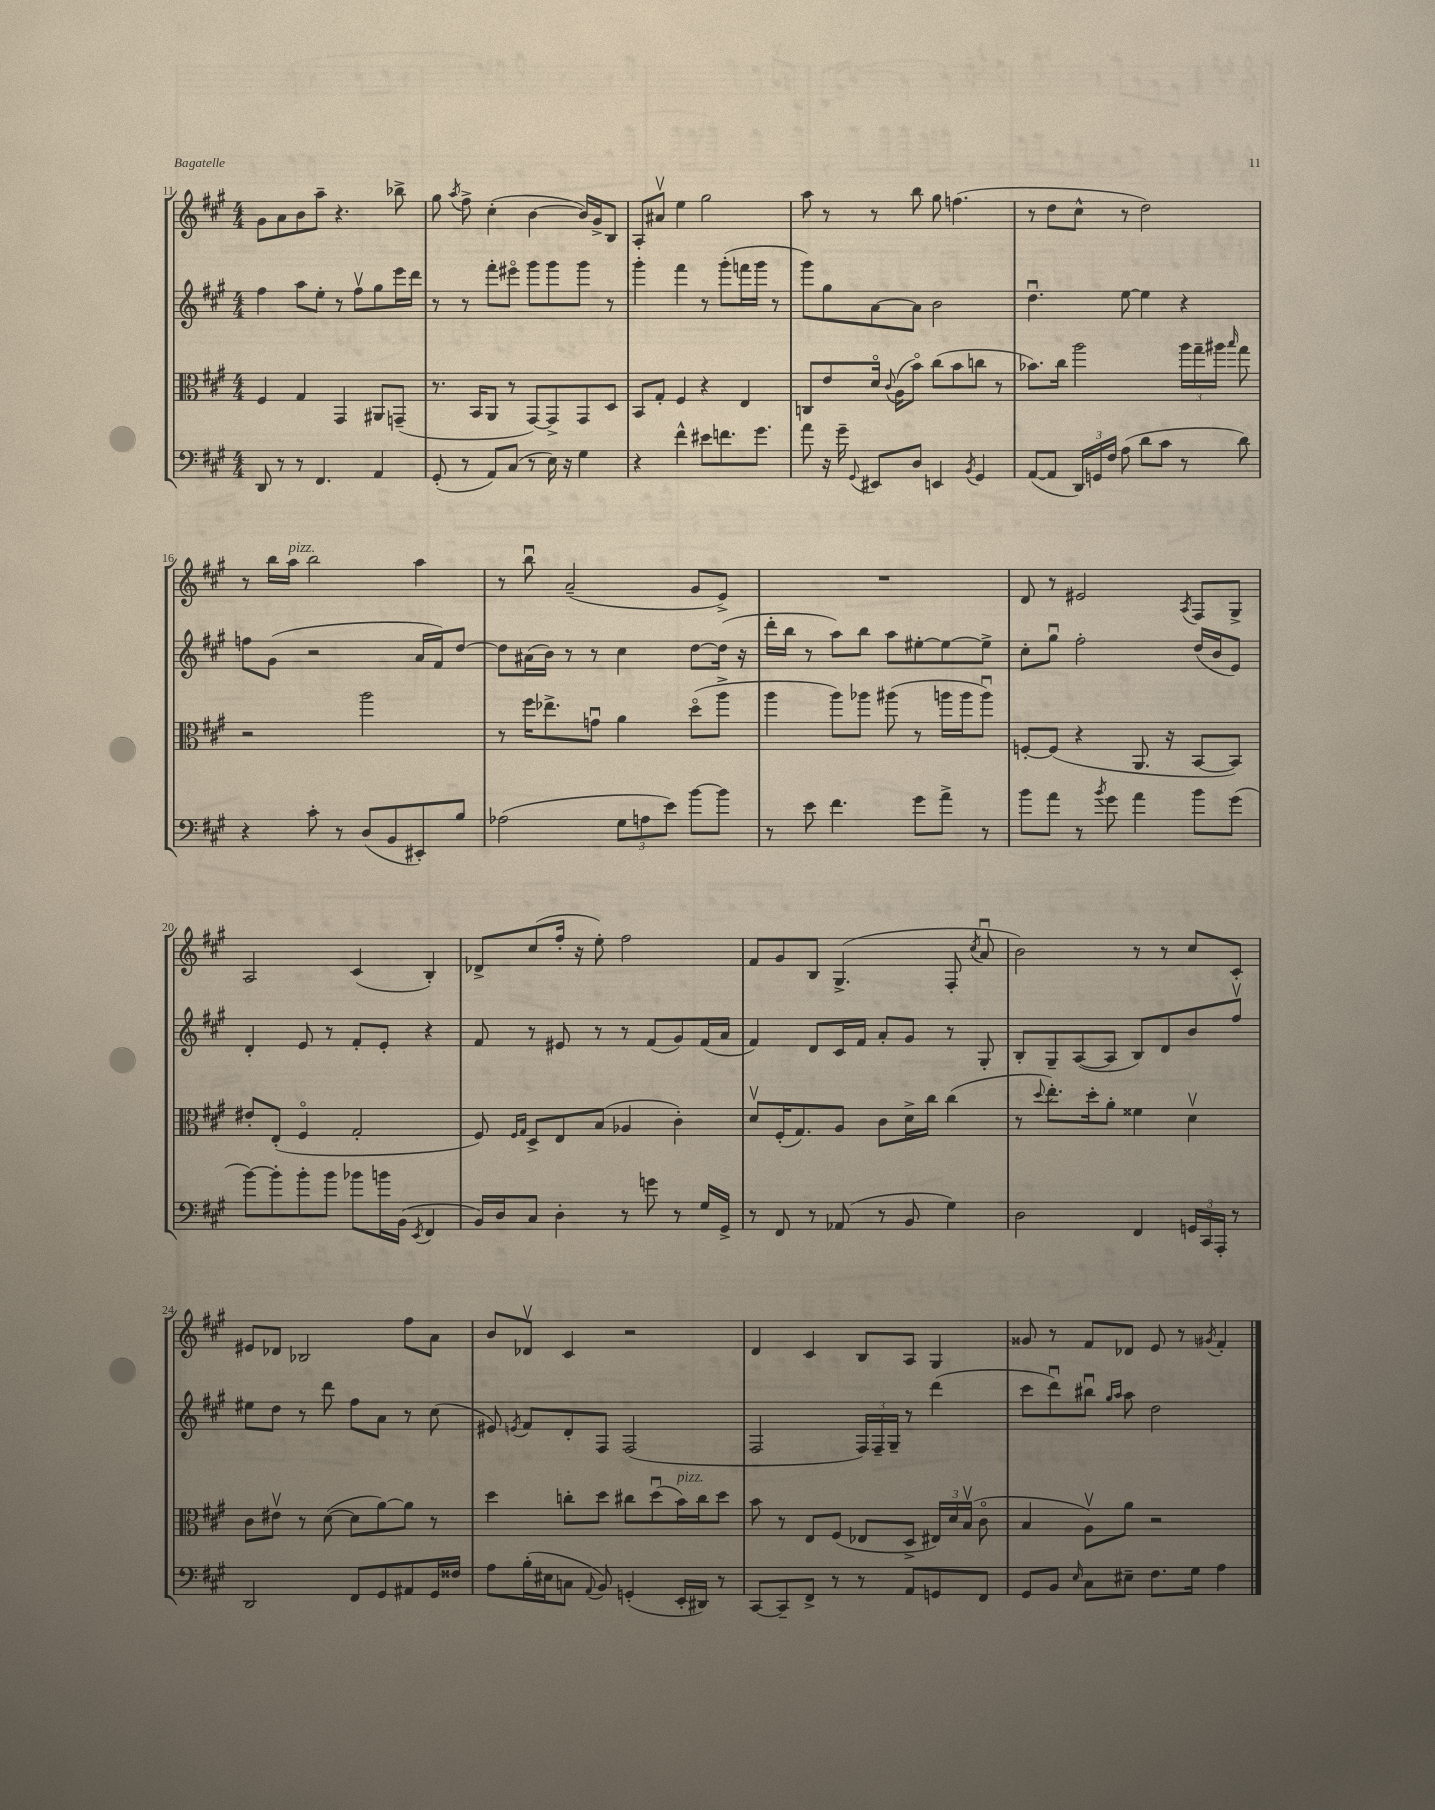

**kern	**kern	**kern	**kern
*part4	*part3	*part2	*part1
*staff4	*staff3	*staff2	*staff1
*clefF4	*clefC3	*clefG2	*clefG2
*k[f#c#g#]	*k[f#c#g#]	*k[f#c#g#]	*k[f#c#g#]
*M4/4	*M4/4	*M4/4	*M4/4
=11	=11	=11	=11
8DD/	4F#/	4ff#\	8g#\L
8r	.	.	8a\
8r	4G#/	8aa\L	8b\
4.FF#/	.	8ee'\J	8aa~\J
.	4GG#/	8r	4.r
.	.	8ff#v\L	.
4AA/	8AA#X/L	8gg#\	.
.	(8GGn~/J	16eee\L	8bb-X^\
.	.	16ddd\JJ	.
=12	=12	=12	=12
(8GG#'/	8.r	8r	8gg#\
.	.	.	8qaa/
8r	.	8r	8ff#^\
.	16BB/KL	.	.
8AA/L)	8AA/J	8fff#'\L	(4cc#'\
(8C#/J	8r	8eee#X\J	.
8r	[8GG#/L)	8ggg#\L	[4b\
16E\)	8GG#^/]	8ggg#\	.
16r	.	.	.
4G#\	8GG#/	8ggg#\J	16b/LL])
.	.	.	16g#^/J
.	8D/J	8r	8B/J
=13	=13	=13	=13
4r	8BB/L	4ggg#'\	8A'/L
.	8G#'/J	.	8a#Xv/J
4f#^^\	4F#/	4fff#\	4ee\
8e#X\L	4r	8r	2gg#\
8.fn\	.	(8ggg#'\L	.
.	4E/	16fffn\L	.
8.g#\J	.	16ggg#\JJ	.
.	.	8r	.
=14	=14	=14	=14
8a\	8Cn/L	8ggg#\L)	8aa\
16r	8e/	8gg#\	8r
16g#~\	.	.	.
8qqGG#/	.	.	.
8EE#X/L	16d/Jk	[8a\	8r
.	8qqc#/	.	.
.	(16A\KL	.	.
8D/J	8b\J)	8a\J]	8bb\
4EEn/	(8cc#\L	2b\	8gg#\
.	8b\	.	(4.ffn\
8qBB/	.	.	.
4GG#/	8ccn\J	.	.
.	8r	.	.
=15	=15	=15	=15
([8AA/L	8.b-X\L)	4.ddu\	8r
8AA/J]	.	.	8dd\L
.	16cc#\Jk	.	.
24DD/LL)	2aa\	.	8cc#^^\J
24GGn/	.	.	.
24F#/JJ	.	.	.
(8A\	.	[8ee\	8r
8d\L	.	4ee\]	2dd\)
8c#\J	.	.	.
8r	24aa\LL	4r	.
.	24gg#~\	.	.
.	24aa#X\JJ	.	.
.	16qqbb/	.	.
8d\)	8gg#\	.	.
!!LO:LB:g=z
=16	=16	=16	=16
4r	2r	8ffn\L	8r
.	.	(8g#\J	16bb\LL
!	!	!	!LO:TX:a:i:t=pizz.
.	.	.	16aa\JJ
8c#'\	.	2r	2bb\
8r	.	.	.
(8D/L	2aa\	.	.
8BB/	.	.	.
8EE#X'/)	.	16a/LL	4aa\
.	.	16f#/J)	.
8B/J	.	[8dd/J	.
=17	=17	=17	=17
(2A-X\	8r	8dd\L]	8r
.	16ff#\KL	(16a#X\L	8bbu\
.	8.ee-X^\	16b\JJ)	.
.	.	8r	(2a~/
.	8gnu\J	8r	.
12G#\L	4a\	4cc#\	.
12An\	.	.	.
12e\J)	.	.	.
[8b\L	(8dd\L	[8dd\L	8g#/L
8b\J]	8aa^\J	(16dd\Jk]	8e^/J)
.	.	16r	.
=18	=18	=18	=18
8r	4aa\	16ddd'\LL	1r
.	.	16bb\JJ	.
8e\	.	8r	.
4.f#\	8aa\L)	8aa\L)	.
.	8aa-X\J	8bb\J	.
.	(8aa#X\	8aa\L	.
8g#\L	8r	[8ee#X'\	.
8a^\J	16aan\LL	8ee#\_	.
.	16aa\J	.	.
8r	8aau\J)	8ee#^\J]	.
=19	=19	=19	=19
8b\L	[8Fn'/L	8cc#'\L	8d/
8a\J	(8F/J]	8gg#u\J	8r
8r	4r	2ff#'\	2e#X/
8qb/	.	.	.
8g#\	.	.	.
4a\	8.AA/	.	.
.	16r	.	.
.	.	.	8qA/
8b\L	[8BB/L	(16dd/LL	8F#/L
.	.	16b/J	.
(8g#\J	8BB/J])	8e/J)	8G#^/J
!!LO:LB:g=z
=20	=20	=20	=20
[8b\L)	8e#X'/L	4d'/	2A/
8b'\]	(8E'/J	.	.
8b'\	4F#/	8e/	.
8b\J	.	8r	.
8b-X\L	2G#'/	8f#'/L	(4c#/
16bn\L	.	8e'/J	.
(16BB\JJ	.	.	.
8qEE/	.	.	.
4FF#/	.	4r	4B'/)
=21	=21	=21	=21
16BB/LL)	8F#/)	8f#/	8d-X^/L
16D/J	.	.	.
.	16qqF#/LL	.	.
.	16qqG#/JJ	.	.
8C#/J	8D^/L	8r	(8cc#/
4D'\	8E/	8e#X/	16ff#'/Jk
.	.	.	16r
.	(8B/J	8r	8ee'\)
8r	4A-X/	8r	2ff#\
8gn\	.	(8f#/L	.
8r	4c#'\)	8g#/)	.
16G#/LL	.	(16f#/L	.
16GG#^/JJ	.	16a/JJ	.
=22	=22	=22	=22
8r	8dv/L	4f#/)	8f#/L
8FF#/	(16F#'/K	.	8g#/
.	8.G#/)	.	.
8r	.	8d/L	8B/J
(8AA-X/	8A/J	16c#/L	(4.G#^/
.	.	16f#/JJ	.
8r	8c#\L	8a'/L	.
8BB/	16d^\L	8g#/J	.
.	16cc#\JJ	.	.
4G#\)	(4cc#\	8r	8F#'/
.	.	.	8qcc#/
.	.	8G#'/	8au/
=23	=23	=23	=23
2D\	8r	8B'/L	2b\)
.	8qqdd/	.	.
.	8.ee'\L)	8G#~/	.
.	.	([8A/	.
.	16dd'\k	.	.
.	8a'\J	8A/J]	.
4FF#/	4f##X\	8B/L)	8r
.	.	8d/	8r
24GGn/LL	4dv\	8b/	8cc#/L
24CC#/	.	.	.
24AAA'/JJ	.	.	.
8r	.	8ff#v/J	8c#'/J
!!LO:LB:g=z
=24	=24	=24	=24
2DD/	8c#\L	8ee#X\L	8e#X/L
.	8e#Xv\J	8dd\J	8d-X/J
.	8r	8r	2B-X/
.	([8d\	8ddd\	.
8FF#/L	8d\L]	8ff#\L	.
8GG#/	[8a\)	8a\J	.
8AA#X/	8a\J]	8r	8ff#\L
16GG#/L	8r	(8cc#\	8a\J
16F##X/JJ	.	.	.
=25	=25	=25	=25
8A\L	4dd\	8e#X/)	8b/L
.	.	8qen/	.
(16B'\L	.	8f#/L	8d-Xv/J
16E#X\J	.	.	.
8Cn\J	8ccn'\L	8d'/	4c#/
8qqAA/	.	.	.
8BB/)	8dd\J	8F#/J	.
(4GGn'/	8cc#X\L	(2F#/	2r
.	(8ddu\	.	.
!	!LO:TX:a:i:t=pizz.	!	!
16EE'/LL	16b\L)	.	.
16DD#X/JJ)	16cc#\J	.	.
8r	8dd\J	.	.
=26	=26	=26	=26
[8CC#/L	8b\	2F#/	4d/
8CC#~/]	8r	.	.
8FF#^/J	8E/L	.	4c#/
8r	(8F#/J	.	.
8r	8E-X/L	24F#/LL)	8B/L
.	.	24F#~/	.
.	.	24G#~/JJ	.
8AA/L	8D^/J	8r	8A/J
8GGn/	24E#X/LL)	(4ddd\	4G#/
.	24d/	.	.
.	(24Bv/JJ	.	.
8FF#/J	8c#\	.	.
=27	=27	=27	=27
8GG#/L	4B/	8ccc#\L	8g##X/
8BB/J	.	8dddu\)	8r
16qqE/	.	.	.
8C#\L	8Av\L)	8bb#Xu\J	8f#/L
.	.	16qqgg#/LL	.
.	.	16qqaa/JJ	.
8E#X~\J	8a\J	8aa\	8d-X/J
8.F#\L	2r	2dd\	8e/
.	.	.	8r
16G#\Jk	.	.	.
.	.	.	8qg#X/
4A\	.	.	4f#'/
==	==	==	==
*-	*-	*-	*-
